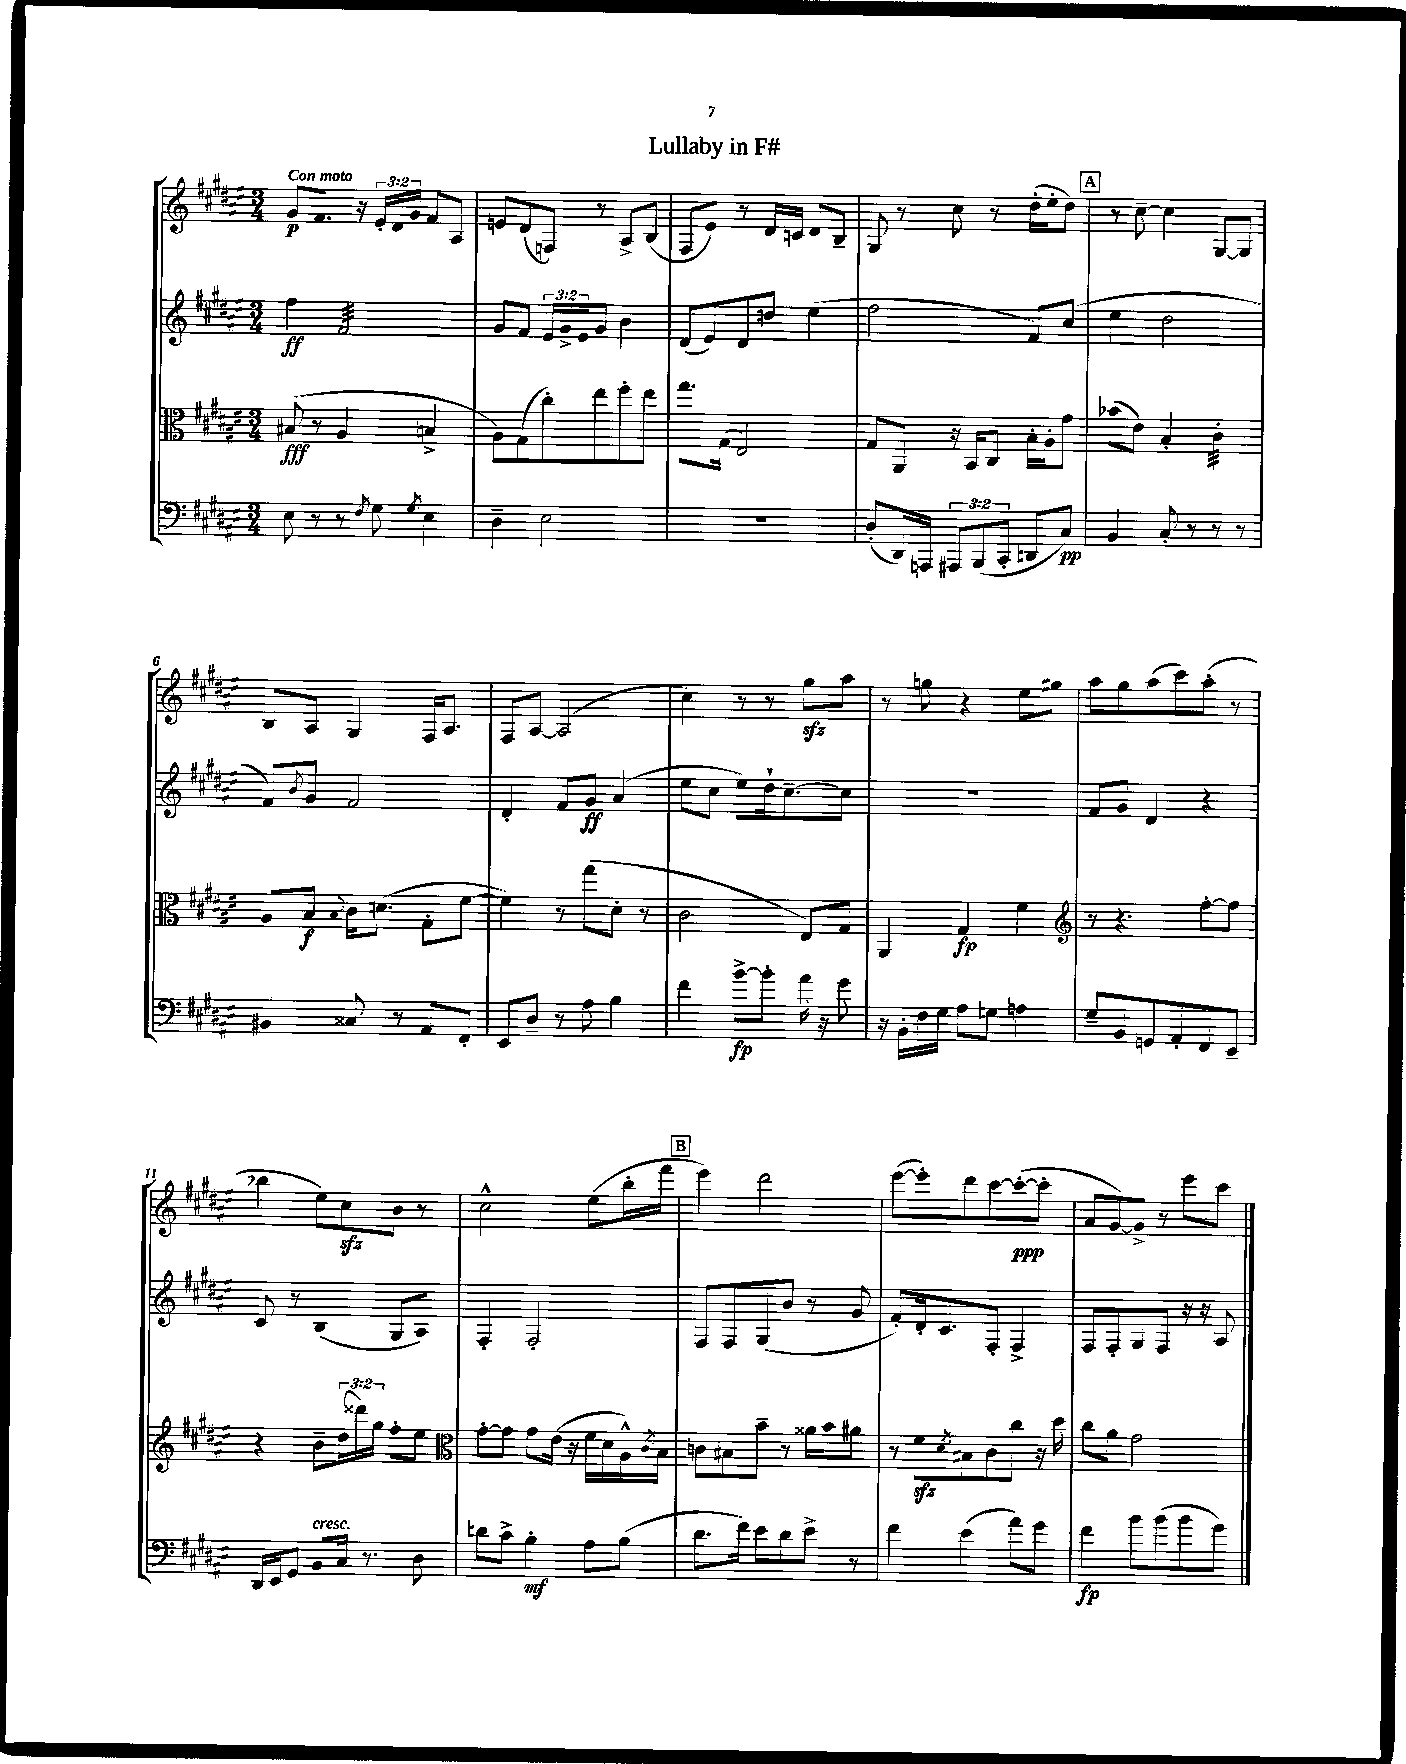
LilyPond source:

\header { title = "Lullaby in F#" }
<<
\new StaffGroup <<
\new Staff = "s0" {
    \clef treble \key fis \major \numericTimeSignature \time 3/4 \override Staff.TupletNumber.text = #tuplet-number::calc-fraction-text \tempo "Con moto"
    gis'8\p fis'8. r16 \tuplet 3/2 { eis'16-. dis'16 gis'16 } fis'8 ais8 |
    e'8 dis'8( f8) r8 ais8-> b8( |
    fis8 eis'8) r8 dis'16 c'16 dis'8 b8-- |
    gis8 r8 cis''8 r8 dis''16-.( eis''16-. dis''8) |
    \mark \markup { \box "A" } r8 cis''8~-- cis''4 gis8~ gis8 |
    b8 ais8 gis4 fis16 ais8. |
    fis8 ais8~ ais2( |
    cis''4) r8 r8 gis''8\sfz ais''8 |
    r8 g''8 r4 eis''8 gis''8 |
    ais''8 gis''8 ais''8( cis'''8) ais''8-.( r8 |
    bes''4 eis''8) cis''8\sfz b'8 r8 |
    cis''2-^ eis''8( b''16-. fis'''16 |
    \mark \markup { \box "B" } eis'''4) dis'''2 |
    eis'''8~( eis'''8-.) dis'''8 cis'''8~ cis'''8~-.\ppp( cis'''8-. |
    ais'8 gis'8~) gis'8-> r8 eis'''8 cis'''8 \bar "|." |
}
\new Staff = "s1" {
    \clef treble \key fis \major \numericTimeSignature \time 3/4 \override Staff.TupletNumber.text = #tuplet-number::calc-fraction-text
    fis''4\ff fis'2:32 |
    gis'8 fis'8 \tuplet 3/2 { eis'16 gis'16-> eis'16 } gis'8 b'4 |
    dis'8( eis'8) dis'8 d''8 eis''4( |
    fis''2 fis'8) cis''8( |
    \mark \markup { \box "A" } eis''4 dis''2 |
    fis'8) \acciaccatura { b'8 } gis'8 fis'2 |
    dis'4-. fis'8 gis'8\ff ais'4( |
    eis''8 cis''8 eis''8) dis''16-! cis''8.~-- cis''8 |
    R2. |
    fis'8 gis'8 dis'4 r4 |
    cis'8 r8 b4( gis8 ais8) |
    fis4-. fis2-. |
    \mark \markup { \box "B" } fis8 fis8 gis8( b'8 r8 gis'8 |
    fis'8-.) dis'16-. cis'8. fis8-. fis4-> |
    fis8 fis8-. gis8 fis8 r16 r16 ais8 \bar "|." |
}
\new Staff = "s2" {
    \clef alto \key fis \major \numericTimeSignature \time 3/4 \override Staff.TupletNumber.text = #tuplet-number::calc-fraction-text
    bis8\fff( r8 ais4 b4-> |
    ais8) gis8( cis''8-.) eis''8 fis''8-. eis''8 |
    gis''8. gis16( eis2) |
    gis8 ais,8 r16 b,16 cis8 b16-. ais16-. gis'8 |
    \mark \markup { \box "A" } bes'8( eis'8) b4-. cis'4:32-. |
    ais8 b8\f \appoggiatura { b8 } cis'16 d'8.( gis8-. fis'8~ |
    fis'4) r8 gis''8( dis'8-. r8 |
    cis'2 eis8) gis8 |
    ais,4 gis4\fp fis'4 |
    \clef treble r8 r4. fis''8~-. fis''8 |
    r4 b'8-- \tuplet 3/2 { dis''16( disis'''16) gis''16 } fis''8-. eis''8 |
    \clef alto gis'8~-. gis'8 gis'8 eis'16( r16 fis'16 dis'16 ais16-^) \acciaccatura { cis'8 } b16 |
    \mark \markup { \box "B" } c'8 bis8 b'8-- r8 aisis'16 b'16 ais'8 |
    r8 fis'8\sfz \acciaccatura { dis'8 } bis8 cis'8 cis''8 r16 dis''16 |
    cis''8 ais'8 gis'2 \bar "|." |
}
\new Staff = "s3" {
    \clef bass \key fis \major \numericTimeSignature \time 3/4 \override Staff.TupletNumber.text = #tuplet-number::calc-fraction-text
    eis8 r8 r8 \acciaccatura { fis8 } gis8 \acciaccatura { gis8 } eis4 |
    dis4-- eis2 |
    R2. |
    dis8-.( dis,16) a,,16 \tuplet 3/2 { ais,,8 b,,8( cis,8-. } d,8 cis8\pp) |
    \mark \markup { \box "A" } b,4 cis8-. r8 r8 r8 |
    bis,4 cisis8 r8 ais,8 fis,8-. |
    eis,8 dis8-- r8 ais8 b4 |
    fis'4 b'8~->\fp b'8-. ais'16 r16 gis'8 |
    r16 b,16-. fis16 gis16 ais8 g8 a4 |
    gis8-- b,8 g,8 ais,8-. fis,8 eis,8-- |
    dis,16 eis,16 gis,8 b,8^\markup { \italic "cresc." } cis16 r8. dis8 |
    d'8 cis'8-> b4-.\mf ais8 b8( |
    \mark \markup { \box "B" } dis'8. fis'16) eis'8 dis'8 eis'8-> r8 |
    fis'4 eis'4( ais'8) gis'8 |
    fis'4\fp b'8 b'8( b'8 gis'8) \bar "|." |
}
>>
>>
